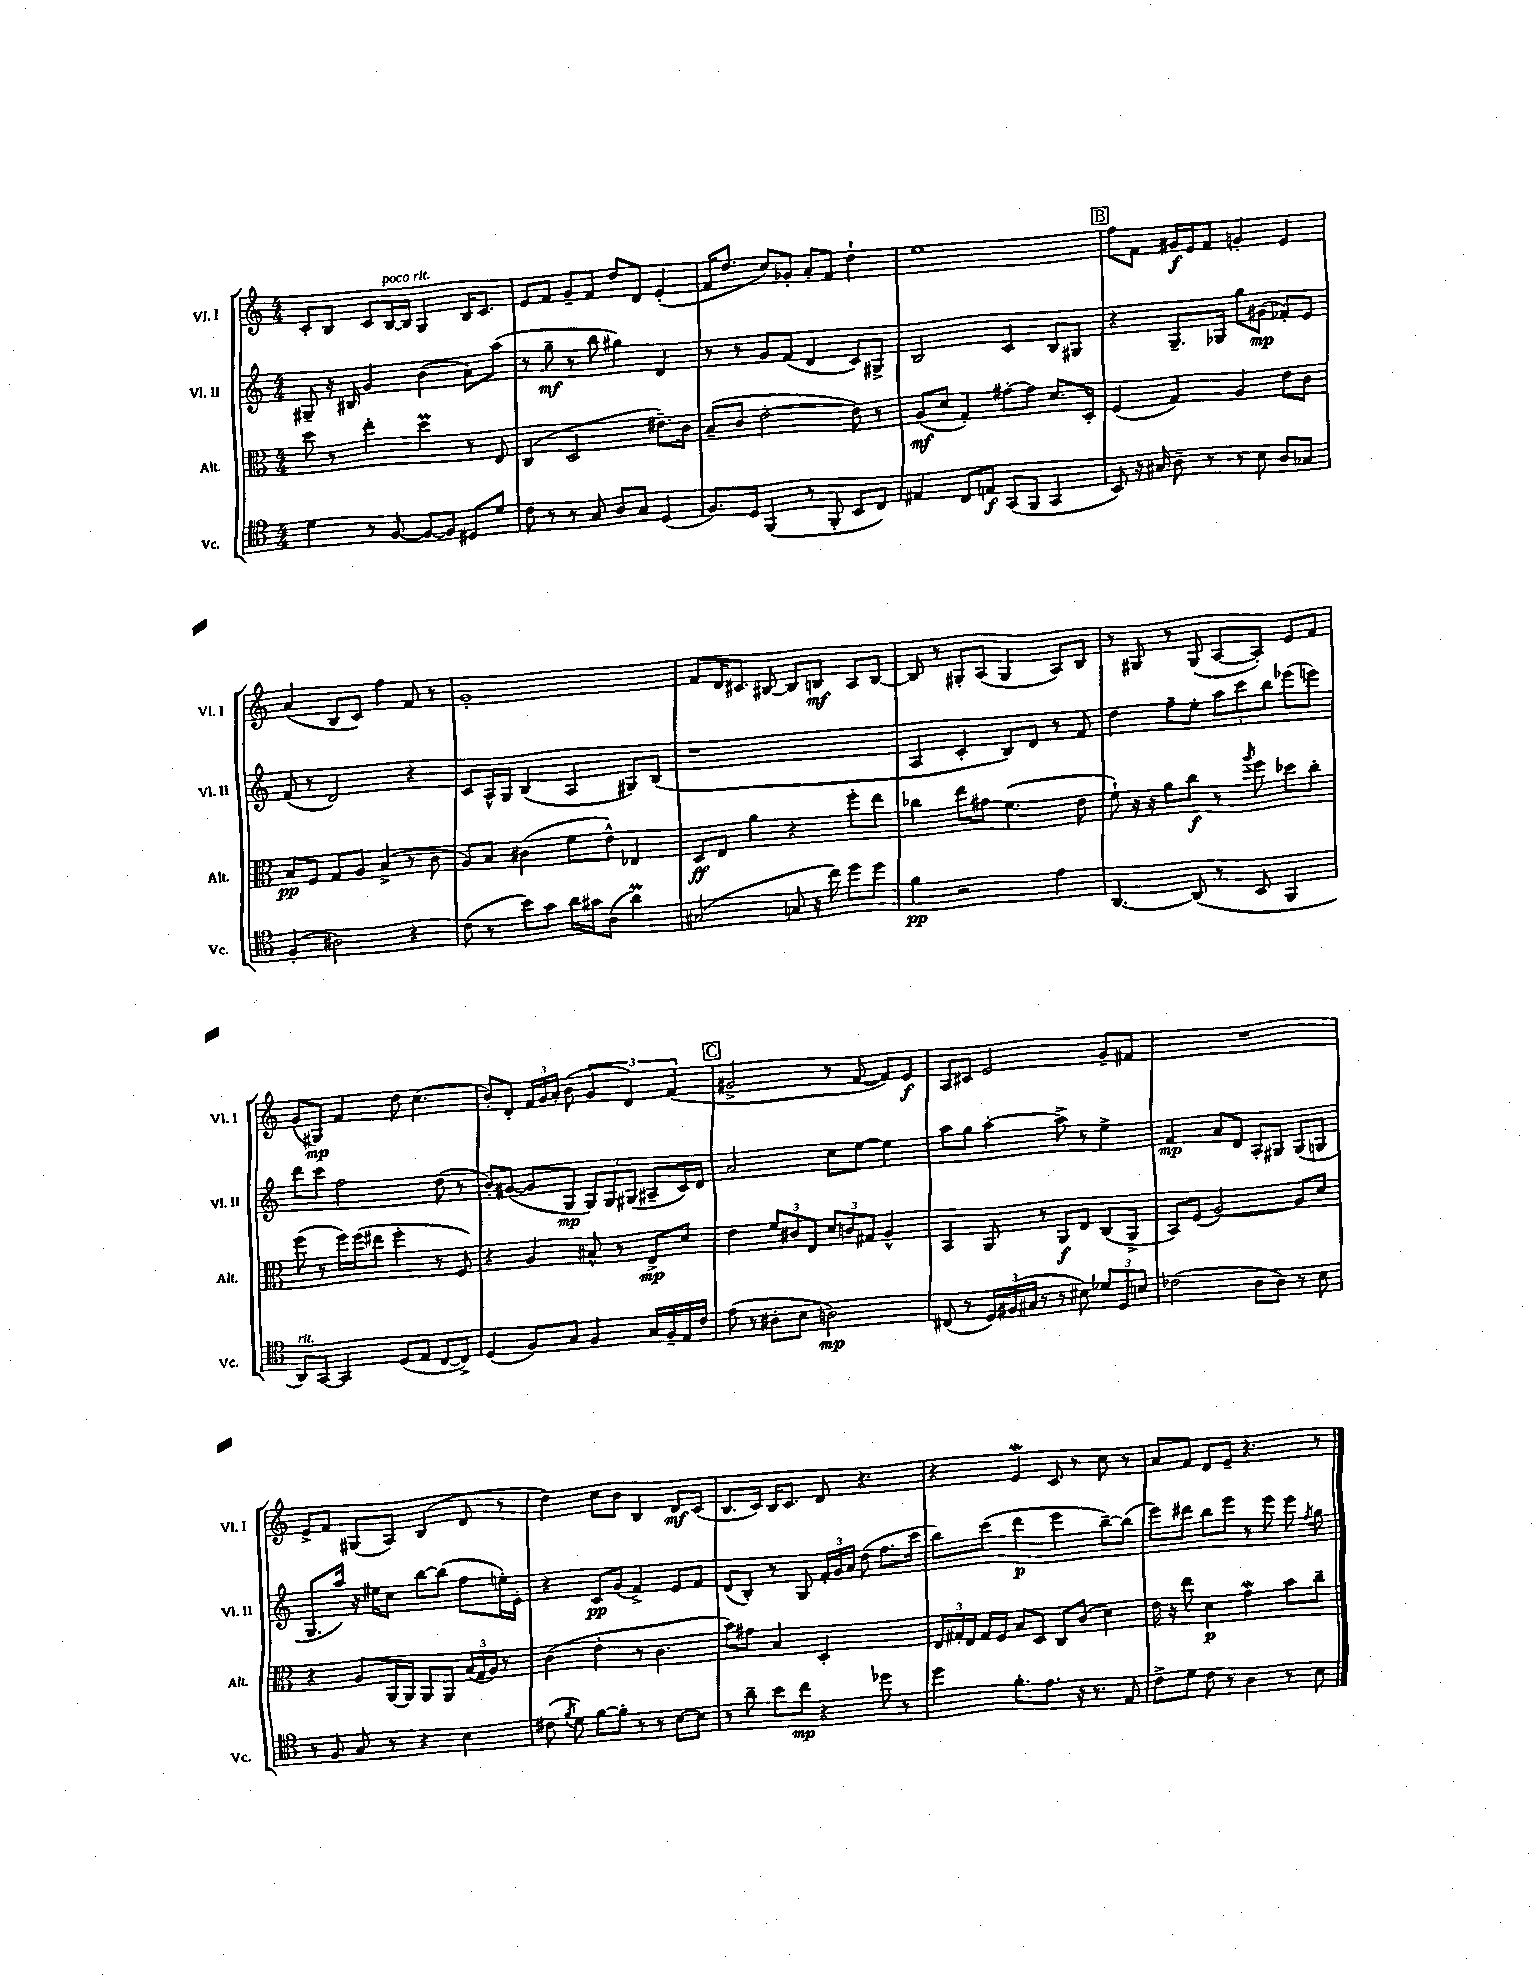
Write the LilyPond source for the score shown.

<<
\new StaffGroup <<
\new Staff = "s0" \with { instrumentName = "Vl. I" shortInstrumentName = "Vl. I" } {
    \clef treble \key c \major \numericTimeSignature \time 4/4
    \autoBeamOff c'8[-. b8] c'8[ b16~^\markup { \italic "poco rit." } b16] g4 b16[ c'8.] |
    e'8[ f'8] g'8[-- f'8] d''8[ d'8] e'4-.( |
    f'16[ d''8.] c''8[) ges'8]-. a'8[-. f'8] d''4-! |
    e''1 |
    \mark \markup { \box "B" } f''8[ f'8] gis'16[\f e'16 f'8] g'4-. e'4 |
    a'4( b8[ c'8]) f''4 f'8 r8 |
    g'1-. |
    f'8[ d'16 cis'8.] bis8~ bis8[ b8]\mf a8[ b8]~ |
    b8 r8 gis8[-. a8]( gis4 a8[) b8] |
    r8 gis8 r8 gis8( a8[~ a8]-.) e'8[ f'8] |
    g'8[( gis8]\mp) f'4 d''8 c''4.( |
    b'8[-.) d'8]-. \tuplet 3/2 { f'16[ g'16 a'16]-. } b'8( \tuplet 3/2 { g'4 d'4) f'4( } |
    \mark \markup { \box "C" } gis'2-> r8 f'8~ f'8[) e'8]\f |
    a8[ cis'8] e'2 g'8[-- fis'8] |
    R1 |
    e'8[-> f'8] gis8[( a8]) b4( d'8 r8 |
    d''4) c''8[ b'8] b4 d'8[\mf c'8]( |
    b8.[ c'16]) b16[ c'8.] d'8 r4. |
    r4 e'4\mordent c'8 r8 c''8 r8 |
    a'8[ f'8] d'8[ e'8]-- r4. r8 \bar "|." |
}
\new Staff = "s1" \with { instrumentName = "Vl. II" shortInstrumentName = "Vl. II" } {
    \clef treble \key c \major \numericTimeSignature \time 4/4
    \autoBeamOff gis8-- r16 bis16 g'4 b'4( a'8[) a''8]( |
    r8 g''8--\mf r8 b''8 gis''4) d'4 |
    r8 r8 g'8[ f'8]( d'4 c'8[) gis8]-> |
    b2 c'4 b8[ gis8] |
    \mark \markup { \box "B" } r4 g8.[-- ges16] g''8[ gis'8]\mp( fes'8[-.) e'8] |
    f'8( r8 d'2) r4 |
    c'8[ a16-^ g16] b4( a4 gis8[) b8]( |
    r1 |
    a4 c'4-. b8[) d'8] r8 f'8 |
    d''4 f''8[-- e''8]-. \tuplet 3/2 { a''8[ c'''8 b''8] } ees'''8[( e'''8]) |
    d'''8[ c'''8] f''2 d''8( r8 |
    b'8[-.) gis'8]~( gis'8[ g8]\mp \tuplet 3/2 { g8[) g8 gis8]( } ais8[-- c'16) d'16] |
    \mark \markup { \box "C" } a'2 c''8[ e''8]~ e''4 |
    a''8[ g''8] a''4~-. a''8-> r8 e''4-> |
    f'4\mp a'8[ d'8] a8[-. gis8] gis8[( g8] |
    g8.[ a''16]) r16 eis''16[ c''8] b''8[~ b''8]( f''8[ e''16-.) e'16]-. |
    r4 c'8[\pp g'8]( f'4->) e'8[ f'8] |
    d'8[( b8]-.) r8 g8 \tuplet 3/2 { f'16[-. g'16 a'16] } d''8( f''8.[ c'''16] |
    b''8[) c'''8]( d'''4\p e'''4 b''8[~--) b''8]( |
    e'''8[) dis'''8] b''8[ e'''8] r8 e'''8 e'''8 \acciaccatura { f''8 } g''8 \bar "|." |
}
\new Staff = "s2" \with { instrumentName = "Alt." shortInstrumentName = "Alt." } {
    \clef alto \key c \major \numericTimeSignature \time 4/4
    \autoBeamOff d''8 r8 e''4-. d''4\prall r8 e8 |
    c4( d2 eis'8.[--) c'16] |
    b8[--( c'8] e'2~-. e'8) r8 |
    a8[\mf( d'8] g4-.) gis'8[~-. gis'8] d'8.[ d16]-. |
    \mark \markup { \box "B" } f4( g4) a4 e'8[ c'8] |
    b8[\pp f8] g8[ a8] b4->( r8 c'8 |
    a8[) b8] cis'4( f'8[ e'8]-^) ees4 |
    d8[\ff e8] a'4 r4 f''8[-. e''8] |
    ces''4 e''8[ gis'8] f'4.( e'8 |
    f'8-!) r16 r16 a'8[ c''8]\f r8 \acciaccatura { a''8 } f''8 des''8[ c''8]-. |
    f''8( r8 f''16[) f''16( eis''8] f''4-. r8 f8) |
    r4 a4 bis8-^ r8 e8[->\mp d'8] |
    \mark \markup { \box "C" } e'4 \tuplet 3/2 { f'8[ cis'8 e8] } \tuplet 3/2 { d'8[ c'8 gis8] } a4-^ |
    b,4 a,8 r8 a,8[\f e8] c8[( a,8]-> |
    b,8[) f8]( a2~) a8[ d'8] |
    r4 a8[ a,16~ a,16] a,8[ a,8] \tuplet 3/2 { b16[( g16 a16]) } r8 |
    c'4( e'4-. r8 c'4. |
    b'8[) gis'8] b4 d2-. |
    \tuplet 3/2 { e16[ gis16-. e16] } gis16[ f16] b8[ d8] c8[ c'8]( d'4) |
    e'16 r16 e''8 d'4\p g'4\mordent b'8[ c''8]-- \bar "|." |
}
\new Staff = "s3" \with { instrumentName = "Vc." shortInstrumentName = "Vc." } {
    \clef tenor \key c \major \numericTimeSignature \time 4/4
    \autoBeamOff d'4 r8 f8~ f8[~ f8] dis8[ d'8] |
    c'8 r8 r8 g8 a8[ g8] d4( |
    f8.[) d16] f,4( r8 f,8-. b,8[ c8]) |
    eis4 c8[ e8]\f g,8[( f,8] g,4 |
    \mark \markup { \box "B" } b,8) r16 gis16 a8-- r8 r8 b8 a8[ ges8] |
    f4-.( ais2) r4 |
    c'8( r8 b'8[) g'8] a'16[ gis'16 a8]( a'4\prall) |
    gis2( g8 r16 c''16) d''8[ d''8] |
    f'4\pp r2 e'4 |
    a,4.~ a,8( r8 b,8 f,4 |
    a,8[^\markup { \italic "rit." }) g,8]~ g,4 d8[( e8] c8[~ c8]->) |
    d4( f8[) g8] f4 g16[ f16-- e16 c'16] |
    \mark \markup { \box "C" } e'8( r8 ais8[-. b8] a2\mp) |
    cis8( r8 \tuplet 3/2 { d16[) fis16( gis16] } r8 r8 bis8) \tuplet 3/2 { des'8[ d8 b8] } |
    ces'2( a8[ a8]) r8 b8 |
    r8 f8 g8 r8 r4 b4 |
    cis'8( \acciaccatura { f'8 } d'8) f'8[~ f'8]-. r8 r8 b8[~ b8] |
    r8 a'8-- b'8[ c''8]\mp r4 des''8 r8 |
    d''4 f'8.[-. e'8.] r16 r8. e8 |
    c'8[-> d'8] c'8 r8 a4 r8 b8 \bar "|." |
}
>>
>>
\layout { \context { \Score \remove "Bar_number_engraver" } }
